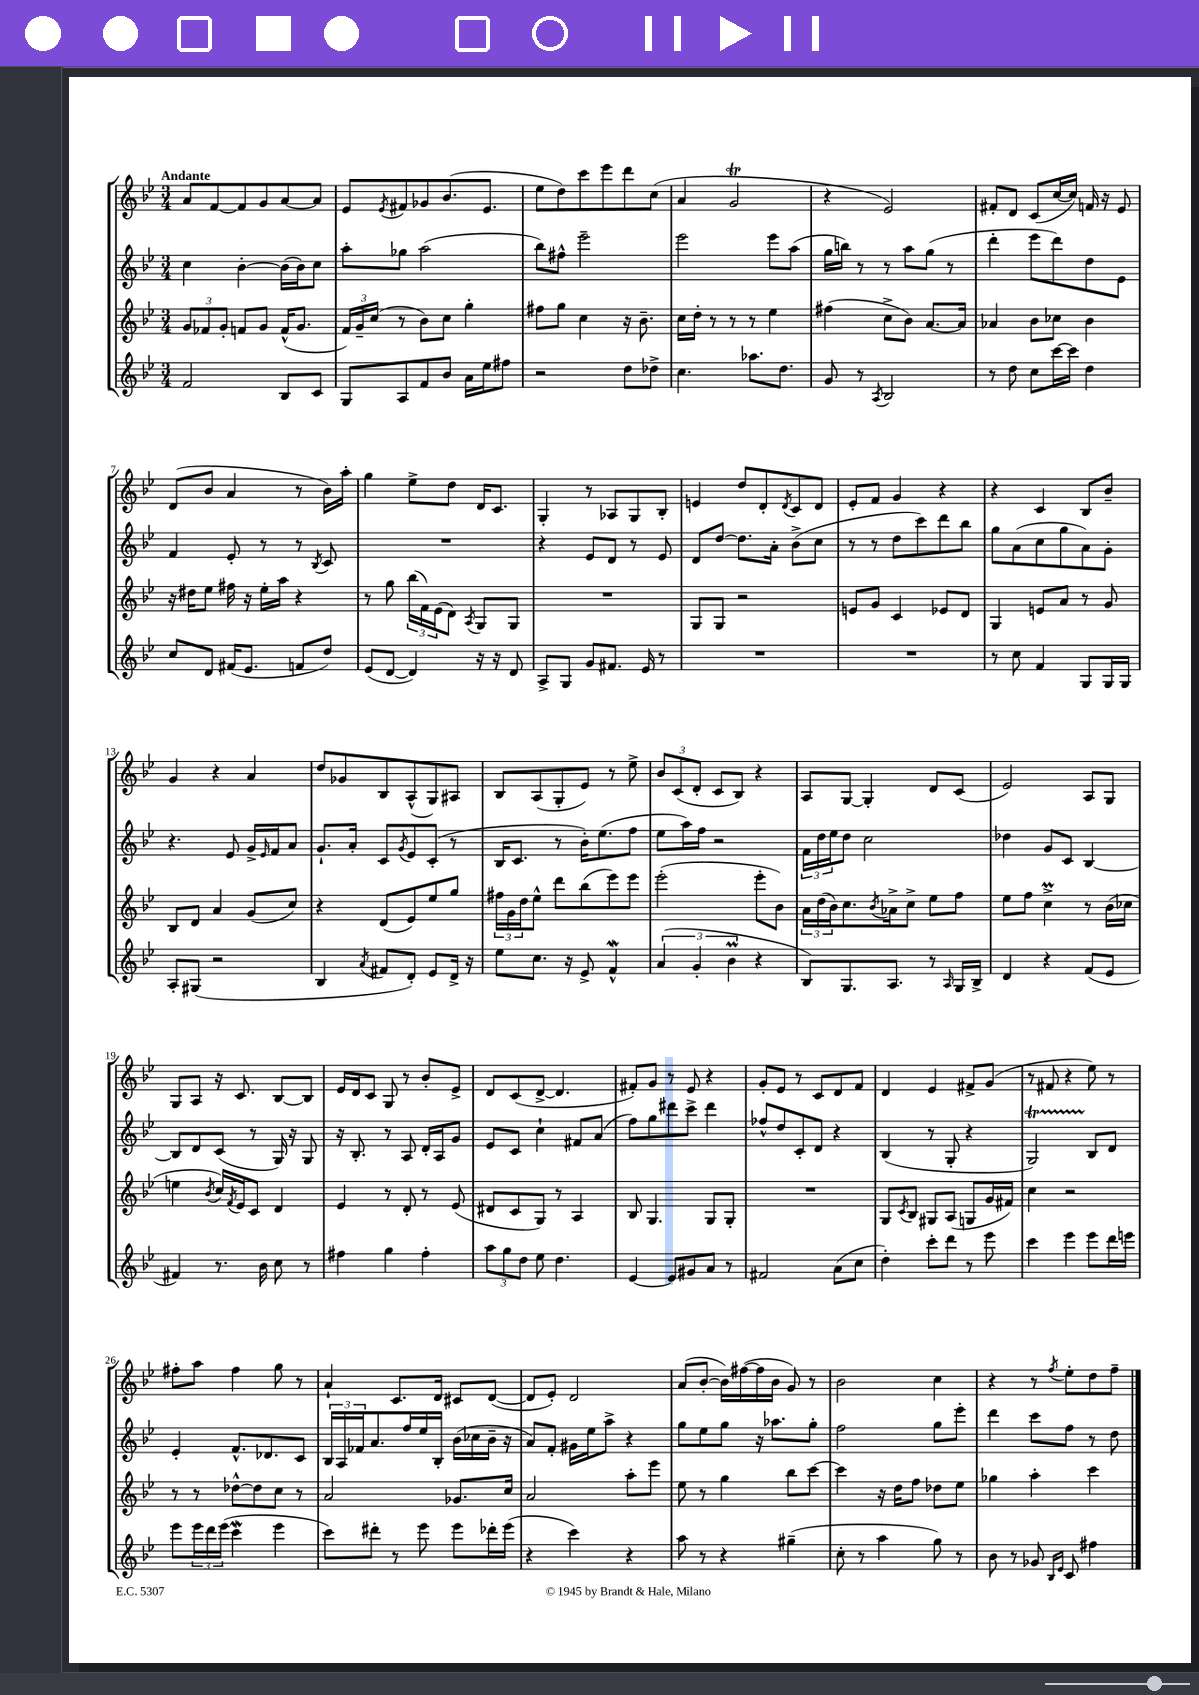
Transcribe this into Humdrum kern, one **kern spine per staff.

**kern	**kern	**kern	**kern
*staff4	*staff3	*staff2	*staff1
*clefG2	*clefG2	*clefG2	*clefG2
*k[b-e-]	*k[b-e-]	*k[b-e-]	*k[b-e-]
*M3/4	*M3/4	*M3/4	*M3/4
2f	12g	4cc	8a
.	12f-	.	.
.	.	.	[8f
.	12g'	.	.
.	8f	[4b-'	8f]
.	8g	.	8g
8B-	(16f^^	(16b-]	[8a
.	8.g	16b-)	.
8c	.	8cc	8a]
=	=	=	=
8G	24f)	8aa'	8e-
.	24g~	.	.
.	(24cc	.	.
.	.	.	8qe-
8A	8r	8gg-	8f#
8f	8b-)	(2aa	8g-
8b-	8cc	.	(8.b-
16a	4gg'	.	.
16ee-	.	.	8.e-
8ff#	.	.	.
=	=	=	=
2r	8ff#	8bb-)	8ee-
.	8gg	8ff#^^	8dd)
.	4cc	2eee-~	8ccc
.	.	.	8eee-
8dd	16r	.	8ddd
.	8.b-~	.	.
8dd-^	.	.	(8cc
=	=	=	=
4.cc	16cc	2eee-	4a
.	16dd'	.	.
.	8r	.	.
.	8r	.	2g
8.aa-	8r	.	.
.	4ee-	8eee-	.
8.dd	.	.	.
.	.	(8aa	.
=	=	=	=
8g	(4ff#	16gg	4r
.	.	16bb)	.
8r	.	8r	.
8qA	.	.	.
2B-	8cc^	8r	2e-)
.	8b-)	8aa	.
.	[8.a	(8gg	.
.	.	8r	.
.	16a]	.	.
=	=	=	=
8r	4a-	4ddd'	8f#'
8dd	.	.	8d
8cc	8b-	8eee-	(8c
[16ccc	8cc-	8ddd)	[16cc
16ccc]	.	.	16cc])
4dd	4b-	8dd	16f
.	.	.	16r
.	.	8e-	8e-
=	=	=	=
8cc	16r	4f	(8d
.	16dd#	.	.
8d	8ee-	.	8b-
(16f#	16ff#	8e-'	4a
8.e-	16r	.	.
.	16ee-'	8r	.
.	16aa	.	.
8f	4r	8r	8r
.	.	8qB-	.
8dd)	.	8c	16b-)
.	.	.	16aa'
=	=	=	=
(8e-	8r	2.r	4gg
[8d	8gg	.	.
4d])	(24bb-	.	8ee-^
.	24f)	.	.
.	(24e-	.	.
.	8d)	.	8dd
.	8qA	.	.
16r	8G	.	16d
16r	.	.	8.c
8d	8G	.	.
=	=	=	=
8A^	2.r	4r	4G'
8G	.	.	.
8g	.	8e-	8r
8.f#	.	8d	8A-
.	.	8r	8G
16e-	.	.	.
8r	.	8e-	8B-'
=	=	=	=
2.r	8G	8d	4e
.	8G	[8dd	.
.	2r	8.dd]	8dd
.	.	.	8d'
.	.	16a'	.
.	.	.	8qd
.	.	(8b-^	8c
.	.	8cc	8d
=	=	=	=
2.r	8e	8r	8e-'
.	8g	8r	8f
.	4c	8dd	4g
.	.	8ccc)	.
.	8e-	8ddd	4r
.	8d	8bb-	.
=	=	=	=
8r	4G	8gg	4r
8cc	.	(8a	.
4f	8e	8cc	4c
.	8a	8gg	.
8G	8r	8a)	8B-
16G	8g	8g'	8b-~
16G	.	.	.
=	=	=	=
8A'	8B-	4.r	4g
(8G#	8d	.	.
2r	4a	.	4r
.	.	8e-	.
.	(8g	16g^	4a
.	.	16qqe-	.
.	.	16f	.
.	8cc)	8a	.
=	=	=	=
4B-	4r	8.g`	8dd
.	.	.	8g-
.	.	16a'	.
8qa	.	.	.
8f#	(8d	8c	8B-
.	.	8qg	.
8d')	8e-)	8e-	(8A^^
8e-	8ee-	(8c'	8G)
16d^	8gg	8r	8A#
16r	.	.	.
=	=	=	=
8ee-	24ff#	16B-	8B-
.	24g	.	.
.	.	8.c	.
.	24dd	.	.
8.cc	8ee-^^	.	(8A
.	8ddd	8r	8G'
16r	.	.	.
8e-^	(8bb-	16b-')	8e-)
.	.	(8.ee-	.
4f^^	8eee-)	.	8r
.	8eee-	8ff	8ee-^
=	=	=	=
(6a	(2eee-'	8ee-	12b-
.	.	.	(12c
.	.	16aa)	.
6g'	.	.	12d'
.	.	16ff	.
.	.	2r	8c
6b-	.	.	.
.	.	.	8B-)
4r	8eee-'	.	4r
.	8b-)	.	.
=	=	=	=
8B-)	24a	24f	8A
.	(24dd	24dd	.
.	24b-)	24ee-	.
8.G	8.cc	8dd	[8G
.	.	2cc	4G']
.	8qb-	.	.
8.A	16a-^	.	.
.	8cc^	.	.
8r	8ee-	.	8d
16qqA	.	.	.
16G	8ff	.	(8c
16B-^	.	.	.
=	=	=	=
4d	8ee-	4dd-	2e-)
.	8ff	.	.
4r	4cc^	8g	.
.	.	8c	.
(8f	8r	[4B-	8A
8e-	(16b-	.	8G
.	16cc-	.	.
=	=	=	=
4f#)	4ee	8B-]	8G
.	.	8d	8A
.	8qb-	.	.
8.r	16cc)	(8c	16r
.	8qf	.	.
.	16e-	.	8.c
.	8c	8r	.
16b-	.	.	.
8cc	4d	16G)	[8B-
.	.	16r	.
8r	.	8G	8B-]
=	=	=	=
4ff#	4e-	16r	16e-
.	.	8.B-'	16d
.	.	.	8c
4gg	8r	8r	8G
.	8d'	8A	8r
4ff#'	8r	16d'	8b-'
.	.	16A	.
.	(8e-	8g	8e-^
=	=	=	=
12aa	8d#	8e-	8d
12gg	.	.	.
.	8c	8c	(8c
12dd	.	.	.
8ee-	8G)	4cc`	[8d^
4.dd	8r	.	4.d]
.	4A	8f#	.
.	.	(8a	.
=	=	=	=
[4e-	8B-	8ff)	8f#')
.	4.G	8gg	8g
8e-]	.	8ddd#	8r
8g#	.	8ccc^	8e-
8a	8G	4ddd#	4r
8r	8G'	.	.
=	=	=	=
2f#	2.r	8ff-^^	8g'
.	.	8dd	8e-
.	.	8c'	8r
.	.	8d	8c
(8a	.	4r	8d
8cc	.	.	8f
=	=	=	=
4dd')	8G	(4B-	4d
.	8qc	.	.
.	8B-	.	.
8ccc'	8G#	8r	4e-
8ddd	(8A	8G'	.
8r	8G	4r	8f#^
8eee-	16g	.	(8g
.	16f#)	.	.
=	=	=	=
4ccc	4cc	2G)	8r
.	.	.	8f#
4eee-	2r	.	4r
8eee-	.	8B-	8ee-)
16ddd	.	8d	8r
16eee	.	.	.
=	=	=	=
8eee-	8r	4e-'	8ff#'
24eee-	8r	.	8aa
24ddd	.	.	.
(24eee-	.	.	.
4ccc	[8dd-^^	8.f^^	4ff#
.	8dd-]	.	.
.	.	8.d-	.
4eee-	8cc	.	8gg
.	8r	8c	8r
=	=	=	=
8ccc)	2a	24B-	4a`
.	.	24A	.
.	.	24f-	.
8ddd#'	.	8.a	.
8r	.	.	8.c
.	.	16ff	.
8eee-	.	16ee-	.
.	.	16B-'	16d
8eee-	8.g-	(16b-	8c#
.	.	16cc-	.
16ddd-'	.	16b-~	([8d
(16eee-	16cc	16r	.
=	=	=	=
4r	2a	8a)	8d]
.	.	8f'	8e-')
4ccc)	.	16g#	2d
.	.	16ee-	.
.	.	8aa^	.
4r	8aa'	4r	.
.	8eee-	.	.
=	=	=	=
8aa	8ee-	8gg	(8a
8r	8r	8ee-	[8b-'
4r	4gg	8gg	16b-])
.	.	.	([16ff#
.	.	16r	16ff#]
.	.	8.aa-	16b-
(4gg#~	8bb-	.	8g)
.	[8ccc	8gg'	8r
=	=	=	=
8cc'	4ccc]	2ff	2b-
8r	.	.	.
4aa	16r	.	.
.	16dd	.	.
.	8ff	.	.
8gg)	8dd-	8gg	4cc
8r	8ee-	8eee-'	.
=	=	=	=
8b-	4gg-	4ddd	4r
8r	.	.	.
8g-	4aa'	8ccc	8r
16qqB-	.	.	.
16qqe-	.	.	8qff
8c	.	8ff	8ee-'
4ff#	4ccc	8r	8dd
.	.	8dd	8ff~
==	==	==	==
*-	*-	*-	*-
